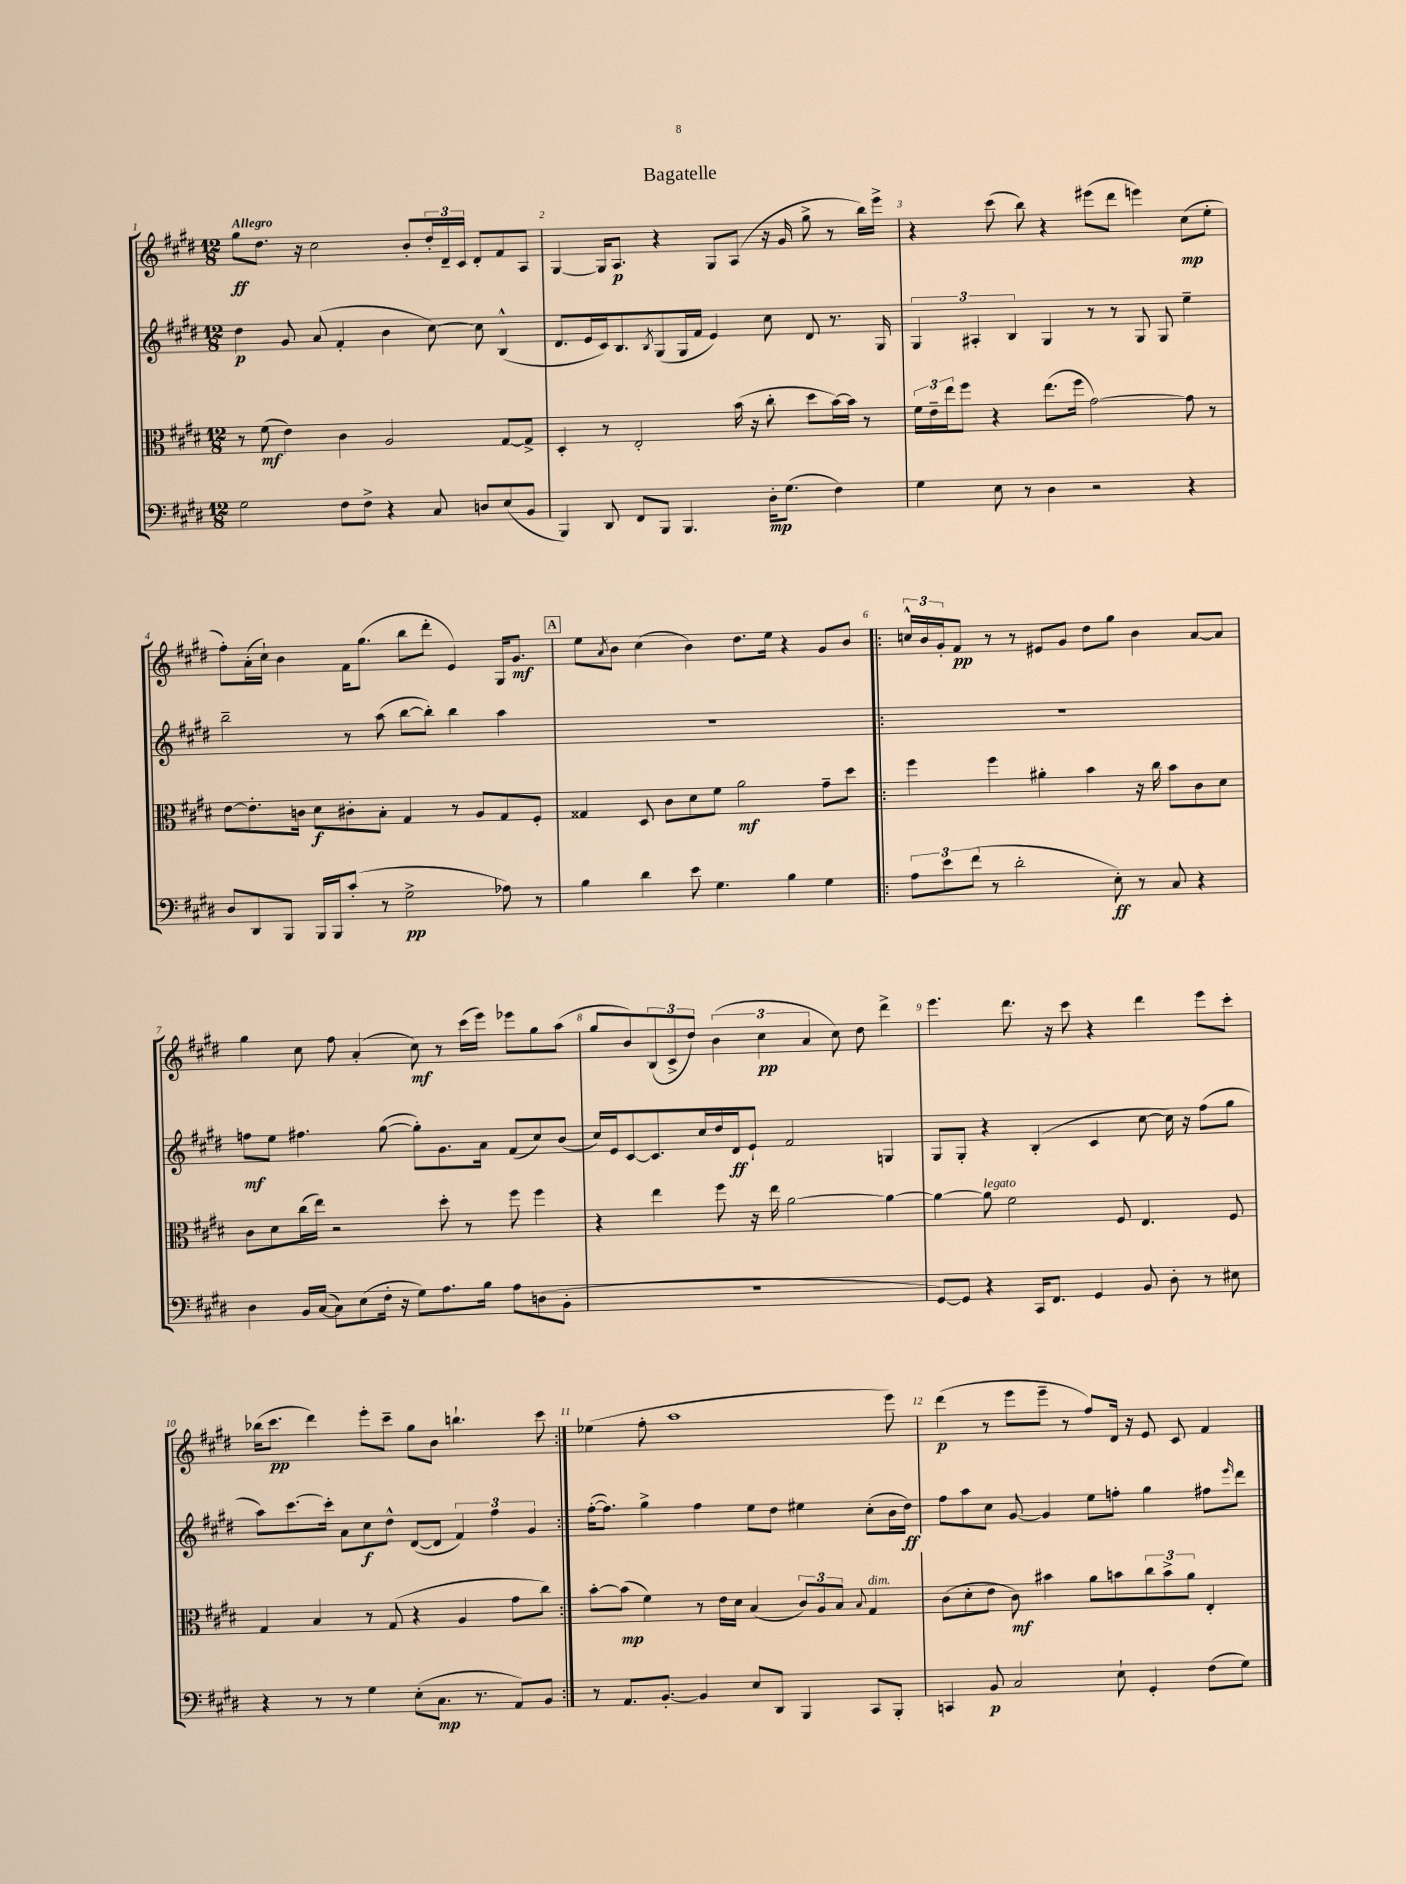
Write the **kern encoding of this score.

**kern	**kern	**kern	**kern
*staff4	*staff3	*staff2	*staff1
*clefF4	*clefC3	*clefG2	*clefG2
*k[f#c#g#d#]	*k[f#c#g#d#]	*k[f#c#g#d#]	*k[f#c#g#d#]
*M12/8	*M12/8	*M12/8	*M12/8
2G#	8r	4dd#	8gg#
.	(8f#	.	8.dd#
.	4e)	8g#	.
.	.	.	16r
.	.	(8a	2cc#
8F#	4c#	4f#'	.
8F#^	.	.	.
4r	2A	4b	.
.	.	.	8b'
8C#	.	[8cc#)	24dd#'
.	.	.	24d#~
.	.	.	24c#
8D	.	8cc#]	8d#'
(8E	[8G#	(4B^^	8f#
8BB	8G#^]	.	8A
=	=	=	=
4BBB)	4D#'	8.d#	[4G#
.	.	16e	.
8DD#	8r	16c#)	16G#]
.	.	8.B	8.A
8FF#	2E'	.	.
.	.	8qB	.
8BBB	.	(8G#	4r
4.BBB	.	16G#	.
.	.	16f#	.
.	.	4e)	8G#
.	(16b	.	(8A
.	16r	.	.
16D#'	8cc#'	8cc#	16r
(8.G#	.	.	16g#
.	8dd#	8d#	8gg#^
4F#)	[16b)	8.r	8r
.	16b]	.	.
.	8r	.	16bb)
.	.	16G#	16eee^
=	=	=	=
4G#	24f#	6G#	4r
.	24e~	.	.
.	24ee	.	.
.	8ff#	.	.
.	.	6A#'	.
8E	4r	.	(8ccc#
.	.	6B	.
8r	.	.	8bb)
4D#	(8.ee	4G#	4r
.	16ff#	.	.
2r	[2g#)	8r	(8eee#
.	.	8r	8ddd#
.	.	8G#	4eee)
.	.	8G#	.
4r	8g#]	4ee~	(8cc#
.	8r	.	8ee'
=	=	=	=
8D#	[8e	2bb~	8ff#')
8DD#	8.e']	.	(16a'
.	.	.	16cc#`)
8BBB	.	.	4b
.	16c	.	.
16BBB	8d#	.	.
16BBB	.	.	.
(8c#'	8c#'	8r	16f#
.	.	.	(8.gg#
8r	8B'	(8aa	.
2G#^	4G#	[8bb	8bb
.	.	8bb'])	8ddd#'
.	8r	4bb	4e)
.	8A	.	.
8A-)	8G#	4aa	16G#
.	.	.	8.g#
8r	8F#'	.	.
=	=	=	=
4B	4G##	1.r	8ee
.	.	.	8qa
.	.	.	8b
4d#	8D#	.	(4cc#
.	8c#	.	.
8e	8d#	.	4b)
4.G#	8f#	.	.
.	2a	.	8.dd#
.	.	.	16ee
4B	.	.	4r
4G#	8g#~	.	8g#
.	8dd#	.	8b
=!|:	=!|:	=!|:	=!|:
12A	4ff#	1.r	24cc^^
.	.	.	24b
12e	.	.	24g#'
.	.	.	8f#
(12f#	.	.	.
8r	4ff#	.	8r
2d#'	.	.	8r
.	4a#'	.	8e#
.	.	.	8g#
.	4b	.	8dd#
8E')	.	.	8gg#
8r	16r	.	4b
.	16cc#	.	.
8C#	8b	.	.
4r	8c#	.	[8a
.	8d#	.	8a]
=	=	=	=
4D#	8c#	8ff	4gg#
.	8d#	8ee	.
16BB	(16cc#	4.ff#	8cc#
([16C#	16ee)	.	.
8C#])	2r	.	8ff#
(8E	.	.	(4a'
16F#'	.	([8gg#	.
16r	.	.	.
8G#)	.	8gg#'])	8cc#)
8.A	8dd#'	8.g#	8r
.	8r	.	(16ccc#
16B	.	16a	16eee)
8A	8ff#	(8f#	8eee-
(8D	4ff#	8cc#)	8gg#
8BB'	.	(8b	(8aa
=	=	=	=
1.r	4r	16cc#)	8gg#
.	.	16e	.
.	.	[8c#	8b)
.	4ee	8.c#]	(12B
.	.	.	12c#^
.	.	.	12dd#)
.	.	16cc#	.
.	8ff#	16dd#	(6b
.	.	16d#	.
.	16r	8e`	.
.	.	.	6cc#
.	16ee	.	.
.	[2a	2f#	.
.	.	.	6a
.	.	.	8cc#)
.	.	.	8dd#
.	4a_	4G	4ddd#^
=	=	=	=
[8GG#)	4a_	8G#	4.eee
8GG#]	.	8G#'	.
4r	8a]	4r	.
.	2f#	.	8.ddd#
16CC#	.	(4B'	.
8.FF#	.	.	16r
.	.	.	8ccc#
4GG#	.	4c#	4r
.	8F#	.	.
8BB	4.E	[8cc#	4ddd#
8D#'	.	16cc#])	.
.	.	16r	.
8r	.	(8ff#	8eee
8E#	8F#	8gg#	8ccc#'
=	=	=	=
4r	4G#	8aa)	(16bb-
.	.	.	8.ccc#
.	.	[8.ccc#	.
8r	4B	.	4ddd#)
.	.	16ccc#']	.
8r	.	8a	.
4G#	8r	8cc#	8eee'
.	(8G#	8dd#^^	8ccc#~
(8E'	4r	([8d#	8gg#
8.C#	.	8d#]	8b
.	4A	6f#)	4.bb`
8.r	.	.	.
.	.	6ff#	.
8AA)	8g#	.	.
.	.	6g#	.
8BB	8cc#)	.	8ccc#
=:|!	=:|!	=:|!	=:|!
8r	[8b'	([16ff#'	(4ee-
.	.	8.ff#])	.
8.AA	(8b]	.	.
.	4f#)	4gg#^	8ff#'
[8.BB'	.	.	.
.	.	.	1aa
4BB]	8r	4ff#	.
.	16e	.	.
.	16d#	.	.
8E	(4B	8ee	.
8DD#	.	8dd#	.
4BBB	12c#)	4ee#	.
.	12A	.	.
.	12B	.	.
.	8qqB	.	.
8CC#	4G#	(8cc#'	.
8BBB'	.	16b	8eee)
.	.	16dd#)	.
=	=	=	=
4CC	(8c#	8ff#	(4ddd#
.	8d#'	8aa	.
8BB	8e	8cc#	8r
2C#	8c#)	[8g#	8eee
.	4b#	4g#]	8eee~
.	.	.	8r
.	8a	8ee	8ff#)
8E`	8b	8ff'	16d#
.	.	.	16r
4GG#'	12cc#	4gg#	8e
.	12b^	.	.
.	.	.	8c#
.	12a	.	.
(8F#	4E'	8ff#	4f#
.	.	16qqeee	.
8G#)	.	8ddd#	.
==	==	==	==
*-	*-	*-	*-
